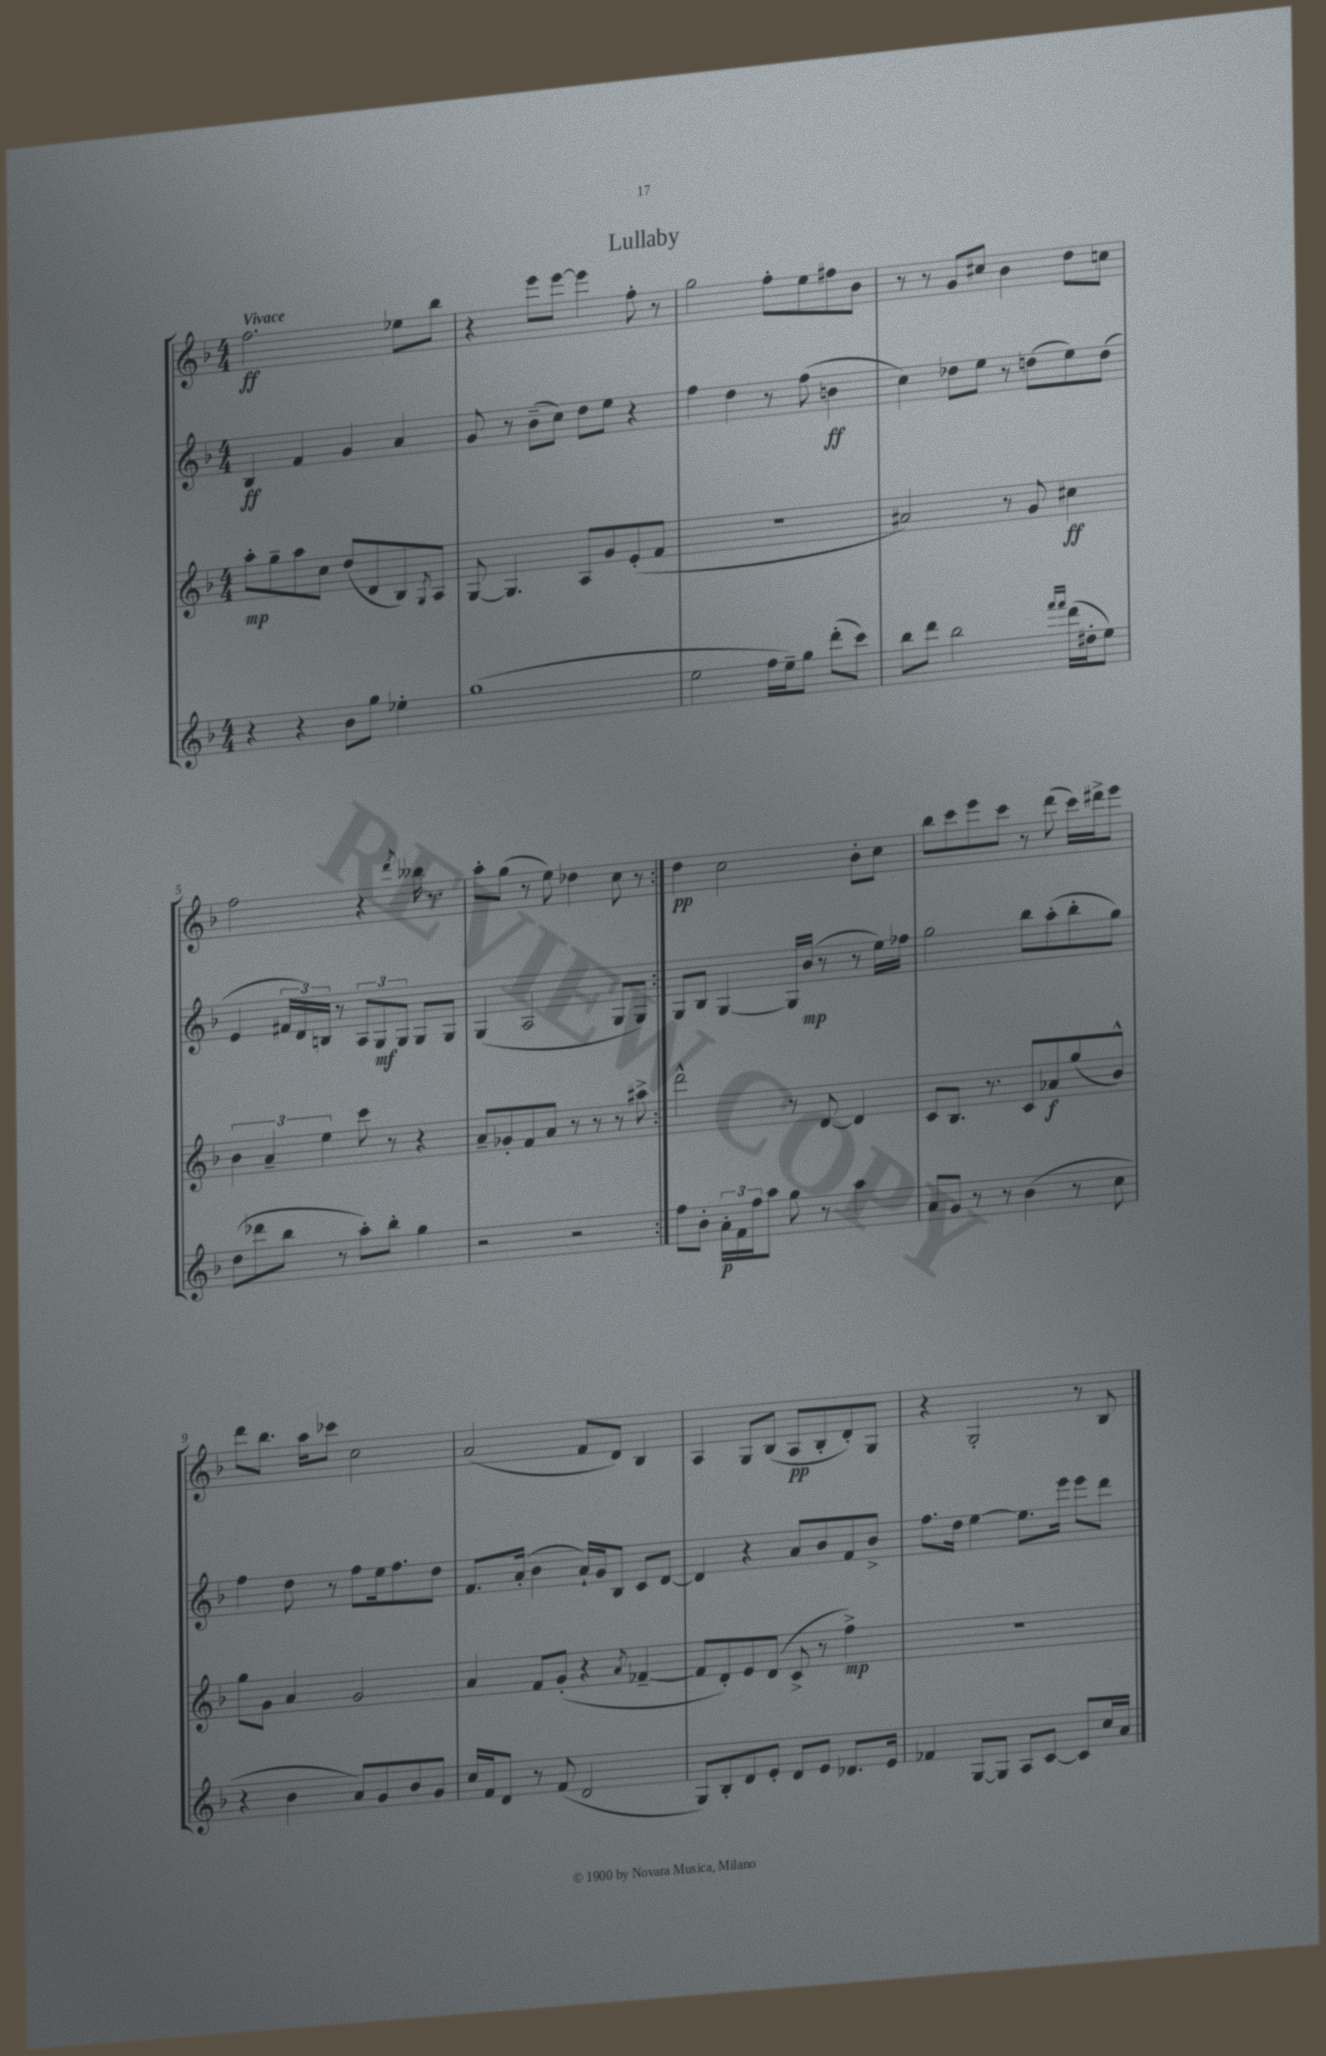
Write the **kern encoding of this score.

**kern	**kern	**kern	**kern
*staff4	*staff3	*staff2	*staff1
*clefG2	*clefG2	*clefG2	*clefG2
*k[b-]	*k[b-]	*k[b-]	*k[b-]
*M4/4	*M4/4	*M4/4	*M4/4
4r	8aa'	4B-	2.ff
.	8gg~	.	.
4r	8aa	4f	.
.	8cc	.	.
8b-	(8dd	4g	.
8gg	8d	.	.
4ee-'	8B-)	4a	8ee-
.	8qG	.	.
.	8A	.	8bb-
=	=	=	=
(1gg	[8G	8g	4r
.	4.G]	8r	.
.	.	(8b-~	8eee
.	.	8cc)	[8eee
.	8A	8dd	4eee]
.	8g	8ee	.
.	(8e'	4r	8ff'
.	8f	.	8r
=	=	=	=
2ee	1r	4ff	2gg
.	.	4dd	.
16ff	.	8r	8ff'
16ee~)	.	.	.
8gg	.	(8ff	8ee
(8ddd'	.	4b	8ff#
8ccc)	.	.	8b-
=	=	=	=
8bb-	2a#)	4cc)	8r
8ddd	.	.	8r
2bb-	.	8dd-	8g
.	.	8ee	8cc#
.	8r	8r	4b-
.	8g	(8dd	.
16qqfff	.	.	.
16qqfff	.	.	.
(16ddd	4cc#	8ee)	8dd
16dd#'	.	.	.
8ee)	.	(8dd	8cc
=	=	=	=
(8dd	6b-	4e	2ff
8ddd-	.	.	.
.	6a~	.	.
8bb-	.	24f#	.
.	.	24d)	.
.	6ee	24B	.
8r	.	8r	.
8aa')	8ccc	12A	4r
.	.	12G	.
8bb-'	8r	.	.
.	.	12G	.
.	.	.	8qddd
4gg	4r	8G	16bb--
.	.	.	8.r
.	.	8G	.
=	=	=	=
2r	8a~	(4G	8aa'
.	8g-'	.	(8gg
.	8f	2A	8r
.	8a	.	8ee)
2r	8r	.	4dd-
.	8r	.	.
.	8r	8G	8cc
.	8aa#^	8G)	8r
=:|!	=:|!	=:|!	=:|!
8ff	2ddd^^	8G	4dd
8b-'	.	8B-	.
24a'	.	[4G	2cc
24f	.	.	.
24ff	.	.	.
8aa	.	.	.
8gg	8r	16G]	.
.	.	(16b-	.
8r	[8d	8r	.
4aa	4d]	8r	8b-'
.	.	16ee)	8cc
.	.	16ff-	.
=	=	=	=
8a	8c	2gg	8bb-
8g	8.B-	.	8ccc
8r	.	.	8eee
.	8.r	.	.
8r	.	.	8ccc
(4b-	8c	8bb-	8r
.	8a-	(8aa'	(8ddd
8r	(8gg	8bb-'	16ccc)
.	.	.	16ddd#^
8cc	8b-^^)	8gg)	8eee
=	=	=	=
4r	8gg	4ff	8ddd
.	8g	.	8.bb-
4b-	4a	8dd	.
.	.	.	16aa
.	.	8r	8ccc-
8a)	2g	8ff	2cc
8g	.	16ee	.
.	.	8.ff	.
8b-	.	.	.
8g	.	8dd	.
=	=	=	=
16cc	4a	8.f	(2a
16f	.	.	.
8d	.	.	.
.	.	(16a'	.
8r	8f	4b-	.
(8f	(8g'	.	.
2d	4r	16a`)	8f
.	.	16g	.
.	.	8B-	8d)
.	8qa	.	.
.	[4f-~	8c	4B-
.	.	[8d	.
=	=	=	=
8G)	8f-]	4d]	4A
8B-'	8d')	.	.
8d	8e	4r	8G
8e'	(8d	.	(8B-
8d	8c^	8a	8A
8e	8r	8b-	8B-'
8.d-	4ff^)	8f	8d')
.	.	8b-^	8G
16e	.	.	.
=	=	=	=
4f-	1r	8.ff	4r
.	.	16dd	.
[8G	.	[4ee	2G'
8G]	.	.	.
8A	.	8.ee]	.
[8c	.	.	.
.	.	16eee	.
8c]	.	8eee	8r
16cc	.	8ddd	8B-
16a	.	.	.
==	==	==	==
*-	*-	*-	*-
